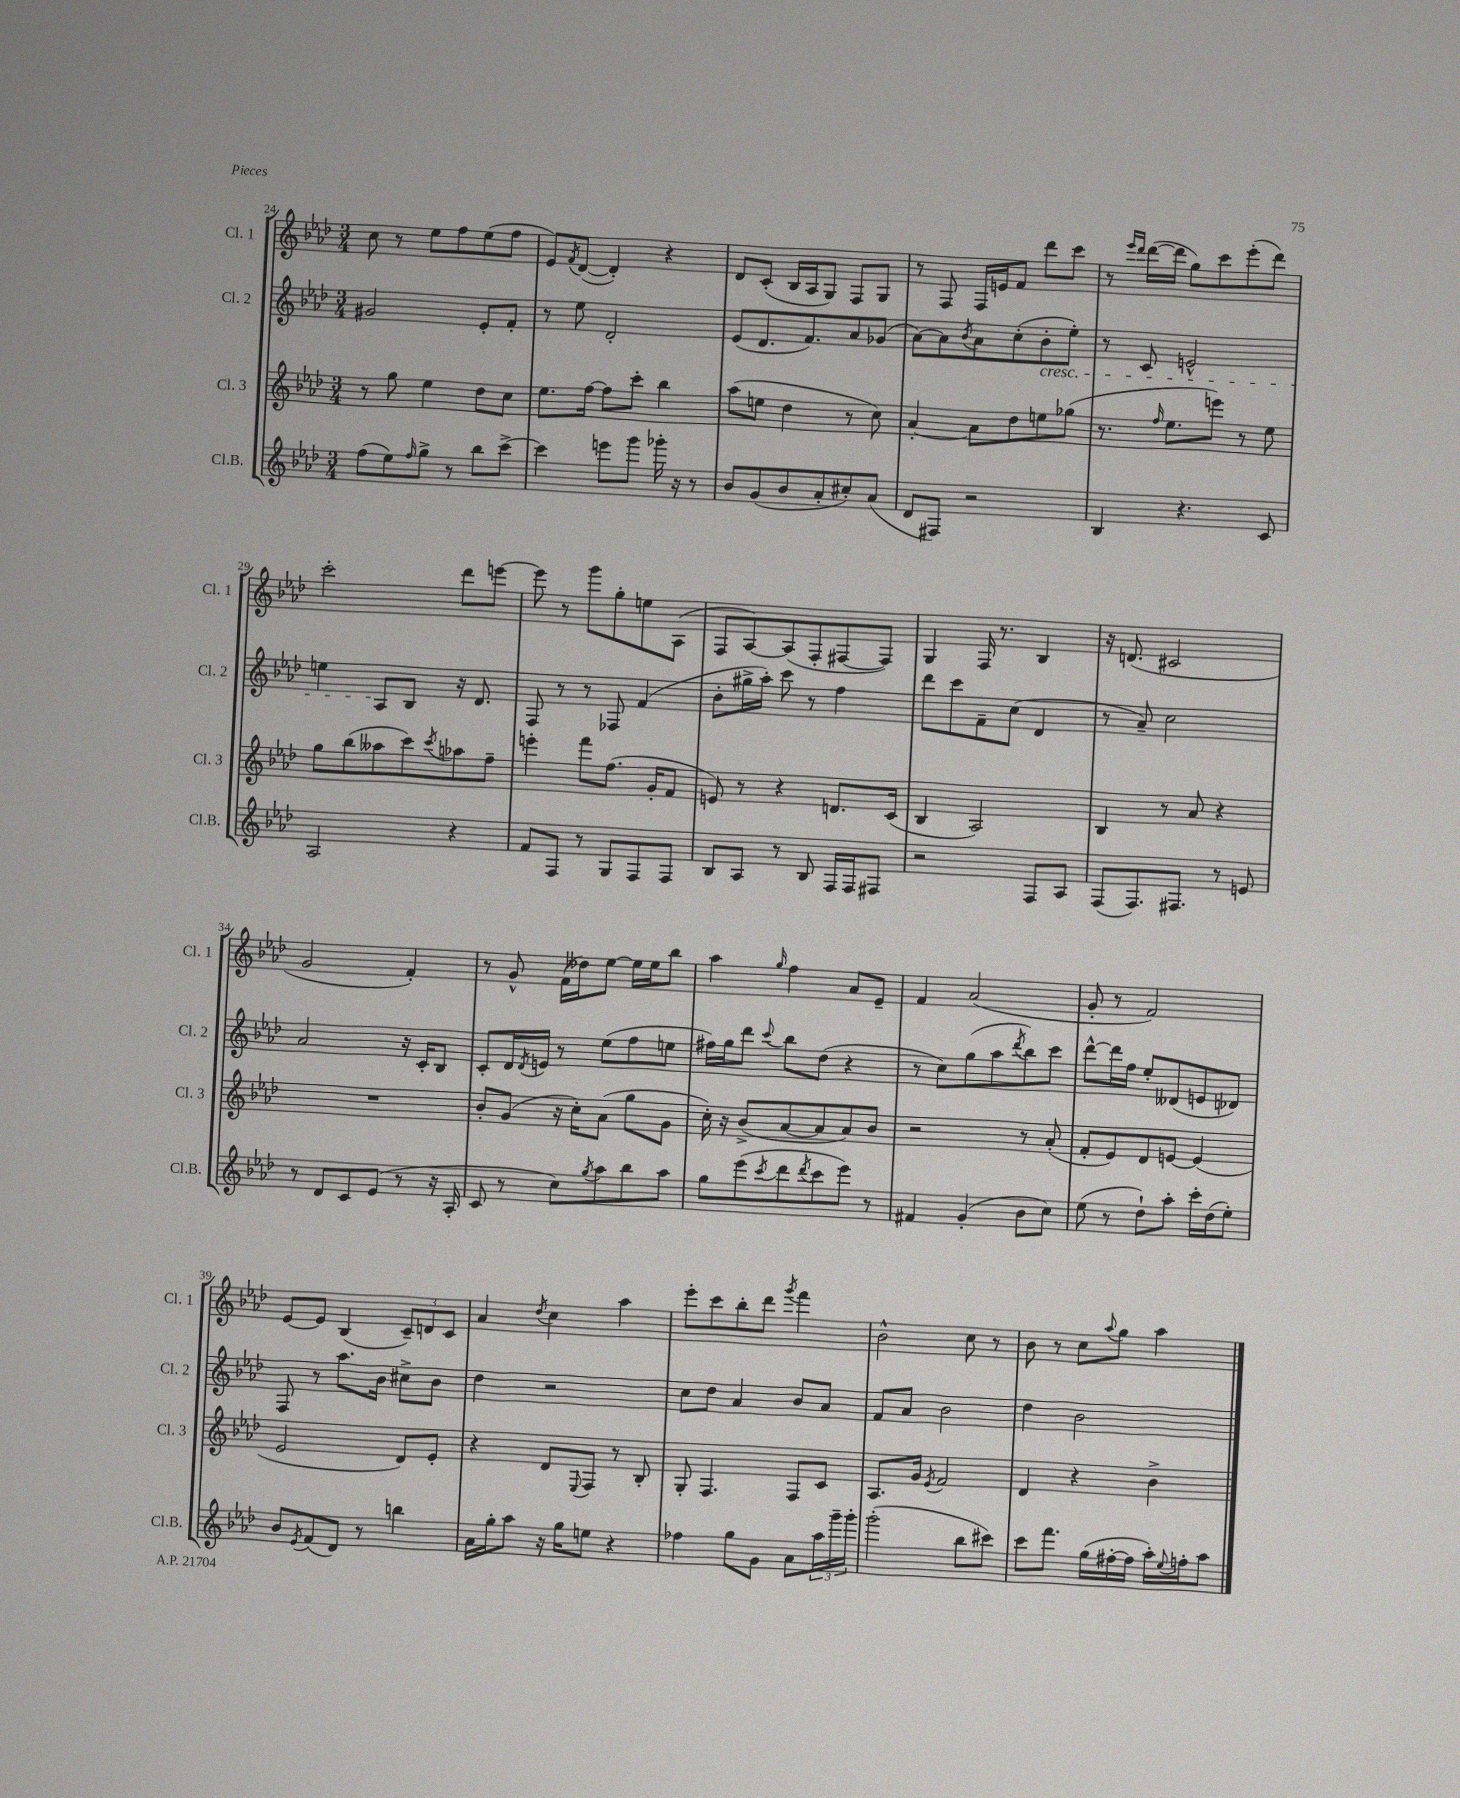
<<
\new StaffGroup <<
\new Staff = "s0" \with { instrumentName = "Cl. 1" shortInstrumentName = "Cl. 1" } {
    \clef treble \key aes \major \numericTimeSignature \time 3/4
    c''8 r8 ees''8 f''8 ees''8( f''8 |
    ees'8) \acciaccatura { f'8 } des'8~( des'4-.) r4 |
    des'8 c'8-.( bes16 aes16 g8) f8 g8 |
    r8 f8 f16 e'16 f'8 des'''8 c'''8 |
    r8 \grace { ees'''16 des'''16 } des'''16~( des'''16 g''8) c'''8 ees'''8-.( des'''8) |
    c'''2-. des'''8 e'''8~ |
    e'''8 r8 g'''8 g''8-. e''8 aes8( |
    f8 aes8~) aes8( f8-. fis8~ fis8) |
    g4 f16 r8. bes4 |
    r16 d'8.( cis'2 |
    g'2 f'4-.) |
    r8 g'8-^ f'16( deses''16) ees''8~ ees''16 ees''16 bes''8 |
    aes''4 \grace { g''16 } f''4 aes'8 ees'8-- |
    f'4 aes'2( |
    g'8-. r8 f'2) |
    ees'8~ ees'8 bes4( \tuplet 3/2 { c'8--) d'8 c'8 } |
    aes'4 \acciaccatura { des''8 } c''4 aes''4 |
    ees'''8-. c'''8 bes''8-. des'''8 \acciaccatura { g'''8 } f'''4 |
    bes'2-^ c''8 r8 |
    bes'8 r8 c''8 \appoggiatura { aes''8 } g''8 aes''4 \bar "|." |
}
\new Staff = "s1" \with { instrumentName = "Cl. 2" shortInstrumentName = "Cl. 2" } {
    \clef treble \key aes \major \numericTimeSignature \time 3/4
    gis'2 ees'8-. f'8-. |
    r8 ees''8 des'2-. |
    ees'8( des'8. f'8.) aes'8 ges'8( |
    aes'8~) aes'8 \acciaccatura { bes'8 } aes'8 c''8-.( bes'8-.\cresc ees''8-.) |
    r8 c'8 e'2-^ |
    e''4 aes8\! bes8 r16 des'8. |
    f8 r8 r8 fes8 f'4( |
    bes'8-. gis''16-> aes''16-.) c'''8 r8 f''4 |
    des'''8 c'''8 f'8-- c''8( des'4 |
    r8 aes'8--) c''2 |
    aes'2 r16 c'16-. bes8 |
    c'8-. des'16 \acciaccatura { des'8 } e'16 r8 ees''8( f''8 e''8 |
    fis''16) g''16 des'''8 \appoggiatura { c'''8 } bes''8 des''8( r4 |
    r8 c''8) g''8( aes''8 \acciaccatura { des'''8 } bes''8) c'''8 |
    des'''8~-^ des'''16 f''16 ees''8-. deses'8( e'8 des'8) |
    f8 r8 aes''8. bes'16 cis''8-> bes'8 |
    des''4 r2 |
    c''8 des''8 aes'4 bes'8 aes'8 |
    f'8 aes'8 bes'2 |
    des''4 bes'2 \bar "|." |
}
\new Staff = "s2" \with { instrumentName = "Cl. 3" shortInstrumentName = "Cl. 3" } {
    \clef treble \key aes \major \numericTimeSignature \time 3/4
    r8 g''8 ees''4 des''8 c''8 |
    ees''8. f''16~ f''8 c'''8-. bes''4 |
    aes''8( e''8 des''4 r8 c''8) |
    aes'4~-. aes'8 des''8 e''8 ges''8( |
    r8. \grace { f''16 } ees''8. e'''8) r8 ees''8 |
    g''8 bes''8( aeses''8 c'''8) \acciaccatura { c'''8 } aes''8 f''8-- |
    e'''4-. f'''8 f''8.( g'16-. f'8 |
    e'8) r8 r4 d'8. c'16( |
    bes4 aes2) |
    bes4 r8 aes'8 r4 |
    R2. |
    bes'8-. g'8( r16 c''16-.) aes'8( g''8 g'8 |
    c''16-.) r16 bes'8->( aes'8~ aes'8 aes'8) bes'8 |
    r2 r8 aes'8-.( |
    f'8-. ees'8) des'8 e'8~ e'4( |
    ees'2 des'8) ees'8-. |
    r4 des'8 \appoggiatura { ees8 } f8 r8 bes8-. |
    g8-. f4. f8 c'8 |
    aes8. g'16 \acciaccatura { ees'8 } f'2 |
    des'4 r4 bes'4-> \bar "|." |
}
\new Staff = "s3" \with { instrumentName = "Cl.B." shortInstrumentName = "Cl.B." } {
    \clef treble \key aes \major \numericTimeSignature \time 3/4
    f''8( ees''8) \grace { f''16 } g''8-> r8 bes''8 c'''8~-> |
    c'''4 e'''8 g'''8 ges'''16-. r16 r8 |
    bes'8 g'8( bes'8 aes'8-. cis''8-.) aes'8( |
    des'8 fis8) r2 |
    bes4 r4. c'8 |
    aes2 r4 |
    f'8 f8 r8 g8 f8 f8 |
    bes8 aes8 r8 bes8 f16 f16 fis8 |
    r2 f8 aes8 |
    f8( f8.) fis8. r8 e'8 |
    r8 des'8 c'8 ees'8( r8 r16 aes16-. |
    c'8 r8 c''8) \acciaccatura { g''8 } aes''8 bes''8 aes''8 |
    g''8 ees'''8( \acciaccatura { c'''8 } des'''8 \acciaccatura { des'''8 } c'''8 ees'''8) r8 |
    fis'4 g'4-.( bes'8 c''8) |
    ees''8( r8 des''8-!) aes''8-. c'''16-. des''16( ees''8-.) |
    bes'8 \acciaccatura { ees'8 } f'8( des'8) r8 b''4 |
    aes'16 g''16-. aes''8 r16 g''16 e''8 r4 |
    fes''4 g''8 g'8 aes'8 \tuplet 3/2 { aes''16 g'''16-- g'''16-. } |
    g'''2-.( bes''8 cis'''8) |
    c'''8 f'''8. g''16( fis''16~-. fis''16 aes''16-.) \appoggiatura { ees''8 } f''16-. aes''8 \bar "|." |
}
>>
>>
\layout { \context { \Score currentBarNumber = #24 } }
